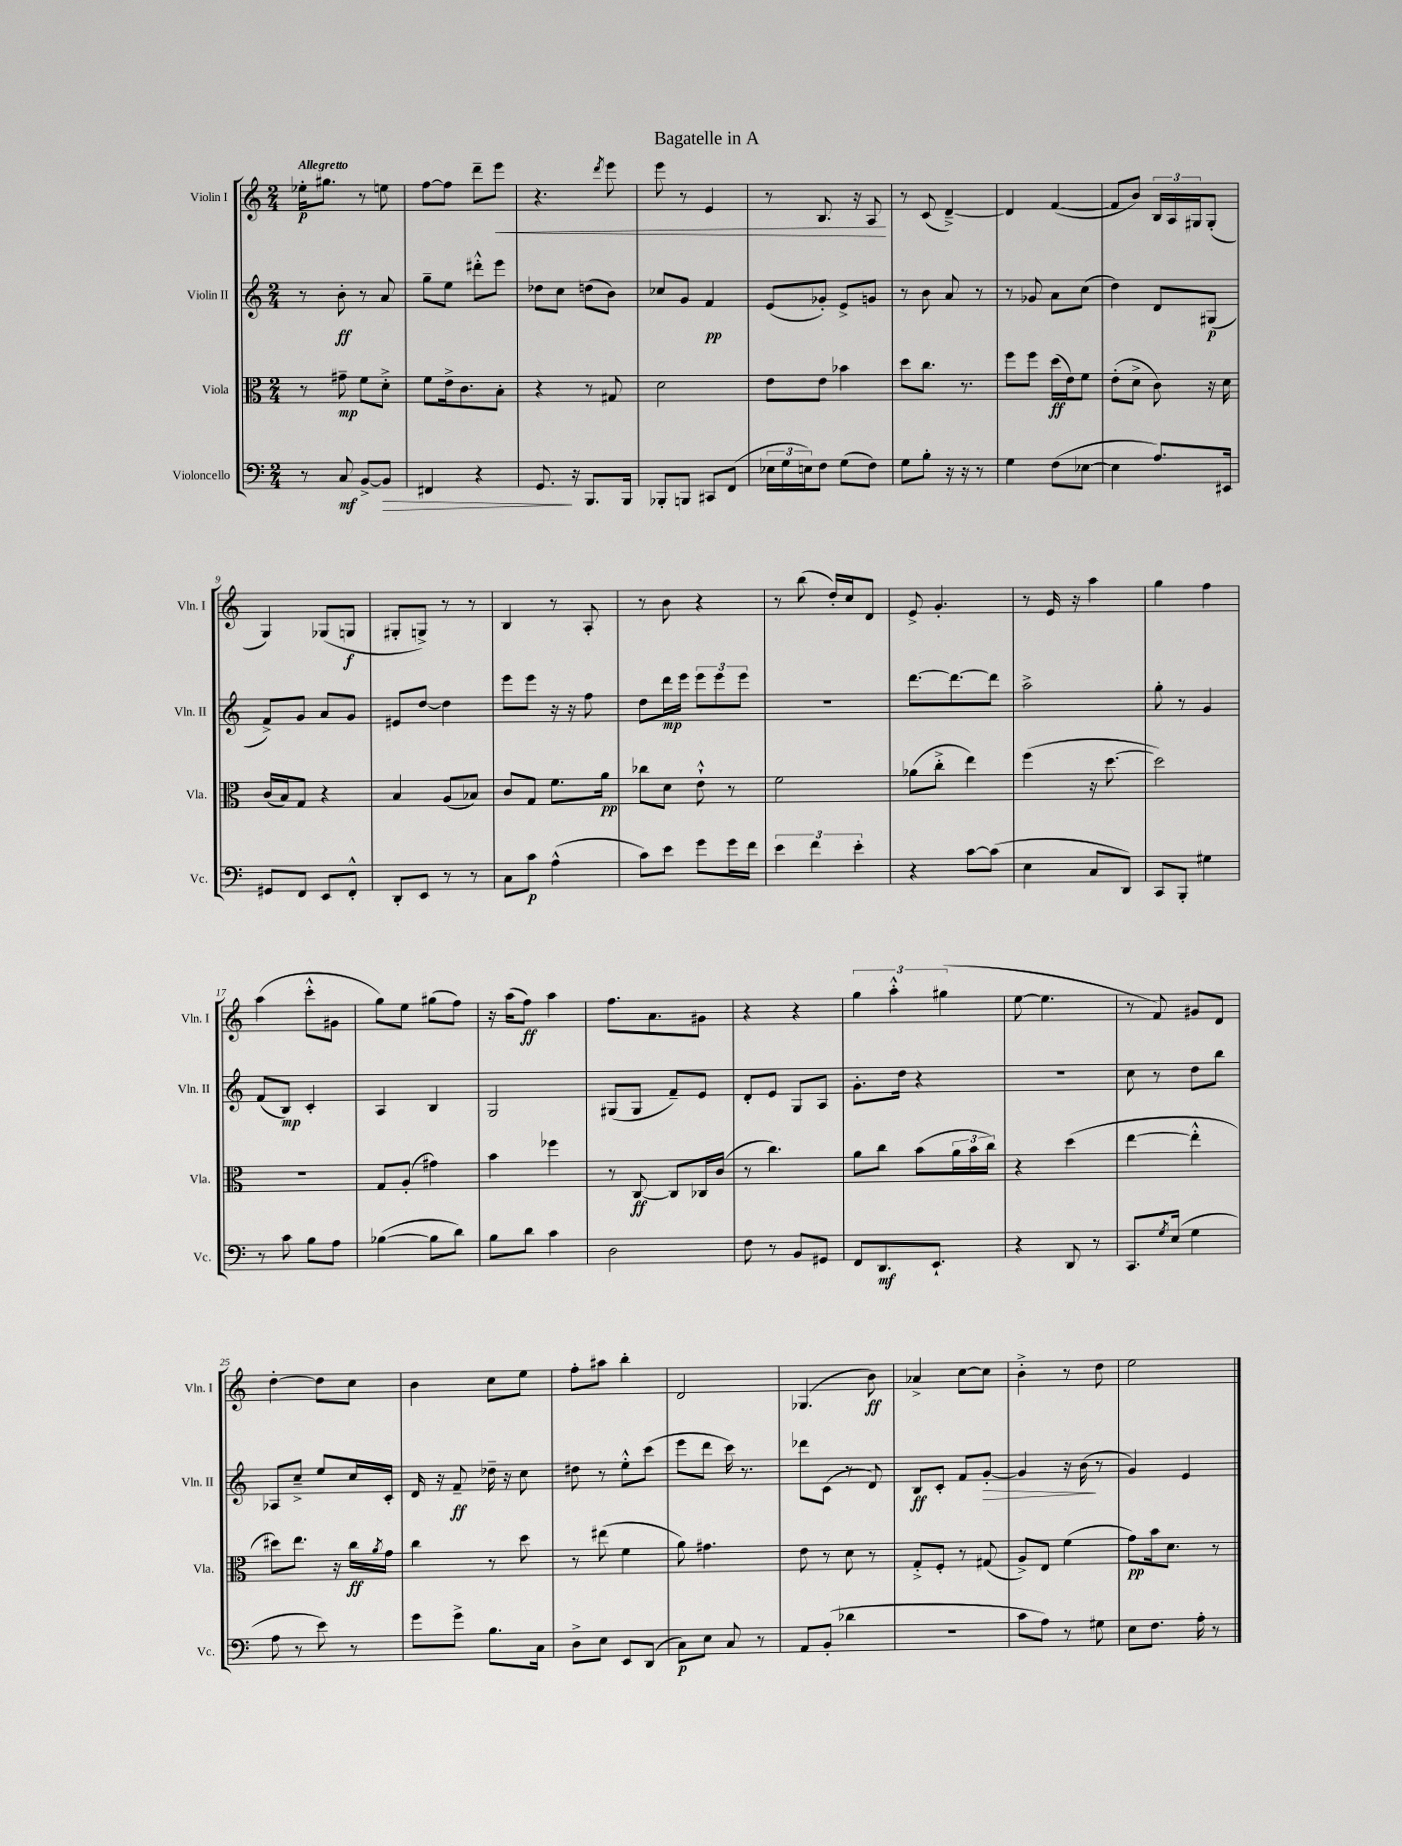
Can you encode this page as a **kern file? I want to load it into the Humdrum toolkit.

**kern	**kern	**kern	**kern
*staff4	*staff3	*staff2	*staff1
*clefF4	*clefC3	*clefG2	*clefG2
*k[]	*k[]	*k[]	*k[]
*M2/4	*M2/4	*M2/4	*M2/4
8r	8r	8r	16ee-'
.	.	.	8.gg#
8C	8g#~	8b'	.
[8BB^	8f	8r	8r
8BB]	8d'^	8a	8ee
=	=	=	=
4FF#	8f	8gg~	[8ff
.	16e^	8ee	8ff]
.	8.c	.	.
4r	.	8ddd#'^^	8ddd~
.	8B'	8eee	8eee
=	=	=	=
8.GG	4r	8dd-	4.r
.	.	8cc	.
16r	.	.	.
8.BBB	8r	(8dd	.
.	.	.	8qddd
.	8G#	8b)	8eee
16BBB	.	.	.
=	=	=	=
8BBB-'	2d	8cc-	8eee
8BBB	.	8g	8r
8CC#	.	4f	4e
(8FF	.	.	.
=	=	=	=
24E-	8e	(8e	8r
24G	.	.	.
24E)	.	.	.
8F	8e	8g-')	8.B
(8G	4b-	8e^	.
.	.	.	16r
8F)	.	8g	8A
=	=	=	=
8G	8dd	8r	8r
8B'	8.cc	8b	(8c
16r	.	8a	[4d~^)
16r	8.r	.	.
8r	.	8r	.
=	=	=	=
4G	8ff	8r	4d]
.	8ff	8g-	.
(8F	(16dd	8a	([4f
.	16e)	.	.
[8E-	8f	(8cc	.
=	=	=	=
4E-]	(8e'	4dd)	8f]
.	8d^	.	8b)
8.A)	8c)	8d	24B
.	.	.	24A
.	.	.	24G#
.	16r	(8G#	(8G#'
16EE#	16d	.	.
=	=	=	=
8GG#	(16c	8f^)	4G)
.	16B)	.	.
8FF	8G	8g	.
8EE	4r	8a	(8G-
8FF'^^	.	8g	8G
=	=	=	=
8DD'	4B	8e#	8G#'
8EE	.	[8dd	8G^)
8r	(8A	4dd]	8r
8r	8B-)	.	8r
=	=	=	=
8C	8c	8eee	4B
8c	8G	8eee	.
(4A^^	8.f	16r	8r
.	.	16r	.
.	.	8ff	8A'
.	16a	.	.
=	=	=	=
8c)	8cc-	8dd	8r
8e	8d	16ddd	8b
.	.	16eee	.
8g	8e`^^	12eee	4r
.	.	12eee	.
16g	8r	.	.
.	.	12eee	.
16f	.	.	.
=	=	=	=
6e	2f	2r	8r
.	.	.	(8bb
6f	.	.	.
.	.	.	16dd')
.	.	.	16cc
6e'	.	.	.
.	.	.	8d
=	=	=	=
4r	(8a-	[8.ddd	8e^
.	8cc'^	.	4.g'
.	.	8.ddd_	.
[8c	4ee)	.	.
(8c]	.	8ddd]	.
=	=	=	=
4E	(4ff	2aa^	8r
.	.	.	16e
.	.	.	16r
8C	16r	.	4aa
.	[8.dd	.	.
8DD)	.	.	.
=	=	=	=
8CC	2dd])	8gg'	4gg
8BBB'	.	8r	.
4G#	.	4g	4ff
=	=	=	=
8r	2r	(8f	(4aa
8c	.	8B)	.
8B	.	4c'	8ccc'^^
8A	.	.	8g#
=	=	=	=
([4B-	8G	4A	8gg)
.	(8A'	.	8ee
8B-]	4g#)	4B	(8gg#
8d)	.	.	8ff)
=	=	=	=
8B	4b	2G	16r
.	.	.	(16aa
8d	.	.	8ff)
4c	4ff-	.	4aa
=	=	=	=
2D	8r	(8G#	8.ff
.	[8C	8G#	.
.	.	.	8.a
.	8C]	8f~)	.
.	16C-	8e	8g#
.	(16c	.	.
=	=	=	=
8F	8r	8d'	4r
8r	4.cc)	8e	.
8BB	.	8G	4r
8GG#	.	8A	.
=	=	=	=
8FF	8a	8.g'	6gg
8.DD	8cc	.	.
.	.	.	6aa'^^
.	.	16dd	.
.	(8b	4r	.
8.EE`	.	.	.
.	.	.	(6gg#
.	24a	.	.
.	24b	.	.
.	24cc)	.	.
=	=	=	=
4r	4r	2r	[8ee
.	.	.	4.ee]
8DD	(4dd	.	.
8r	.	.	.
=	=	=	=
8.CC	[4ee	8cc	8r
.	.	8r	8f)
8qG	.	.	.
(16E	.	.	.
4G	4ee'^^]	8dd	8g#
.	.	8bb	8d
=	=	=	=
8A	8dd#)	8A-	[4dd'
8r	8.ee	8cc~^	.
8e)	.	8ee	8dd]
.	16r	.	.
8r	16cc	16cc	8cc
.	8qa	.	.
.	16g	16c'	.
=	=	=	=
8g	4cc	16d	4b
.	.	16r	.
8g^	.	8f~	.
8.B	8r	16dd-~	8cc
.	.	16r	.
.	8dd	8cc	8ee
16C	.	.	.
=	=	=	=
8D^	8r	8dd#	8ff'
8E	(8ee#	8r	8aa#
8EE	4f	8ee'^^	4bb'
(8DD	.	(8ccc	.
=	=	=	=
8C)	8a)	8eee	2d
8E	4.g#	8ddd	.
8C	.	16ccc)	.
.	.	8.r	.
8r	.	.	.
=	=	=	=
8AA	8e	8ddd-	(4.G-
(8BB'	8r	(8c	.
4d-	8d	8r	.
.	8r	8d)	8b)
=	=	=	=
2r	8G'^	8B	4a-^
.	8F'	8c'	.
.	8r	8f	[8cc
.	(8G#	[8g'	8cc]
=	=	=	=
8c	8A^)	4g]	4b'^
8A)	8E	.	.
8r	(4f	16r	8r
.	.	(16b	.
8G#	.	8r	8dd
=	=	=	=
8E	8g)	4g)	2ee
8.F	16b	.	.
.	8.d	.	.
.	.	4e	.
16A'	.	.	.
8r	8r	.	.
==	==	==	==
*-	*-	*-	*-
